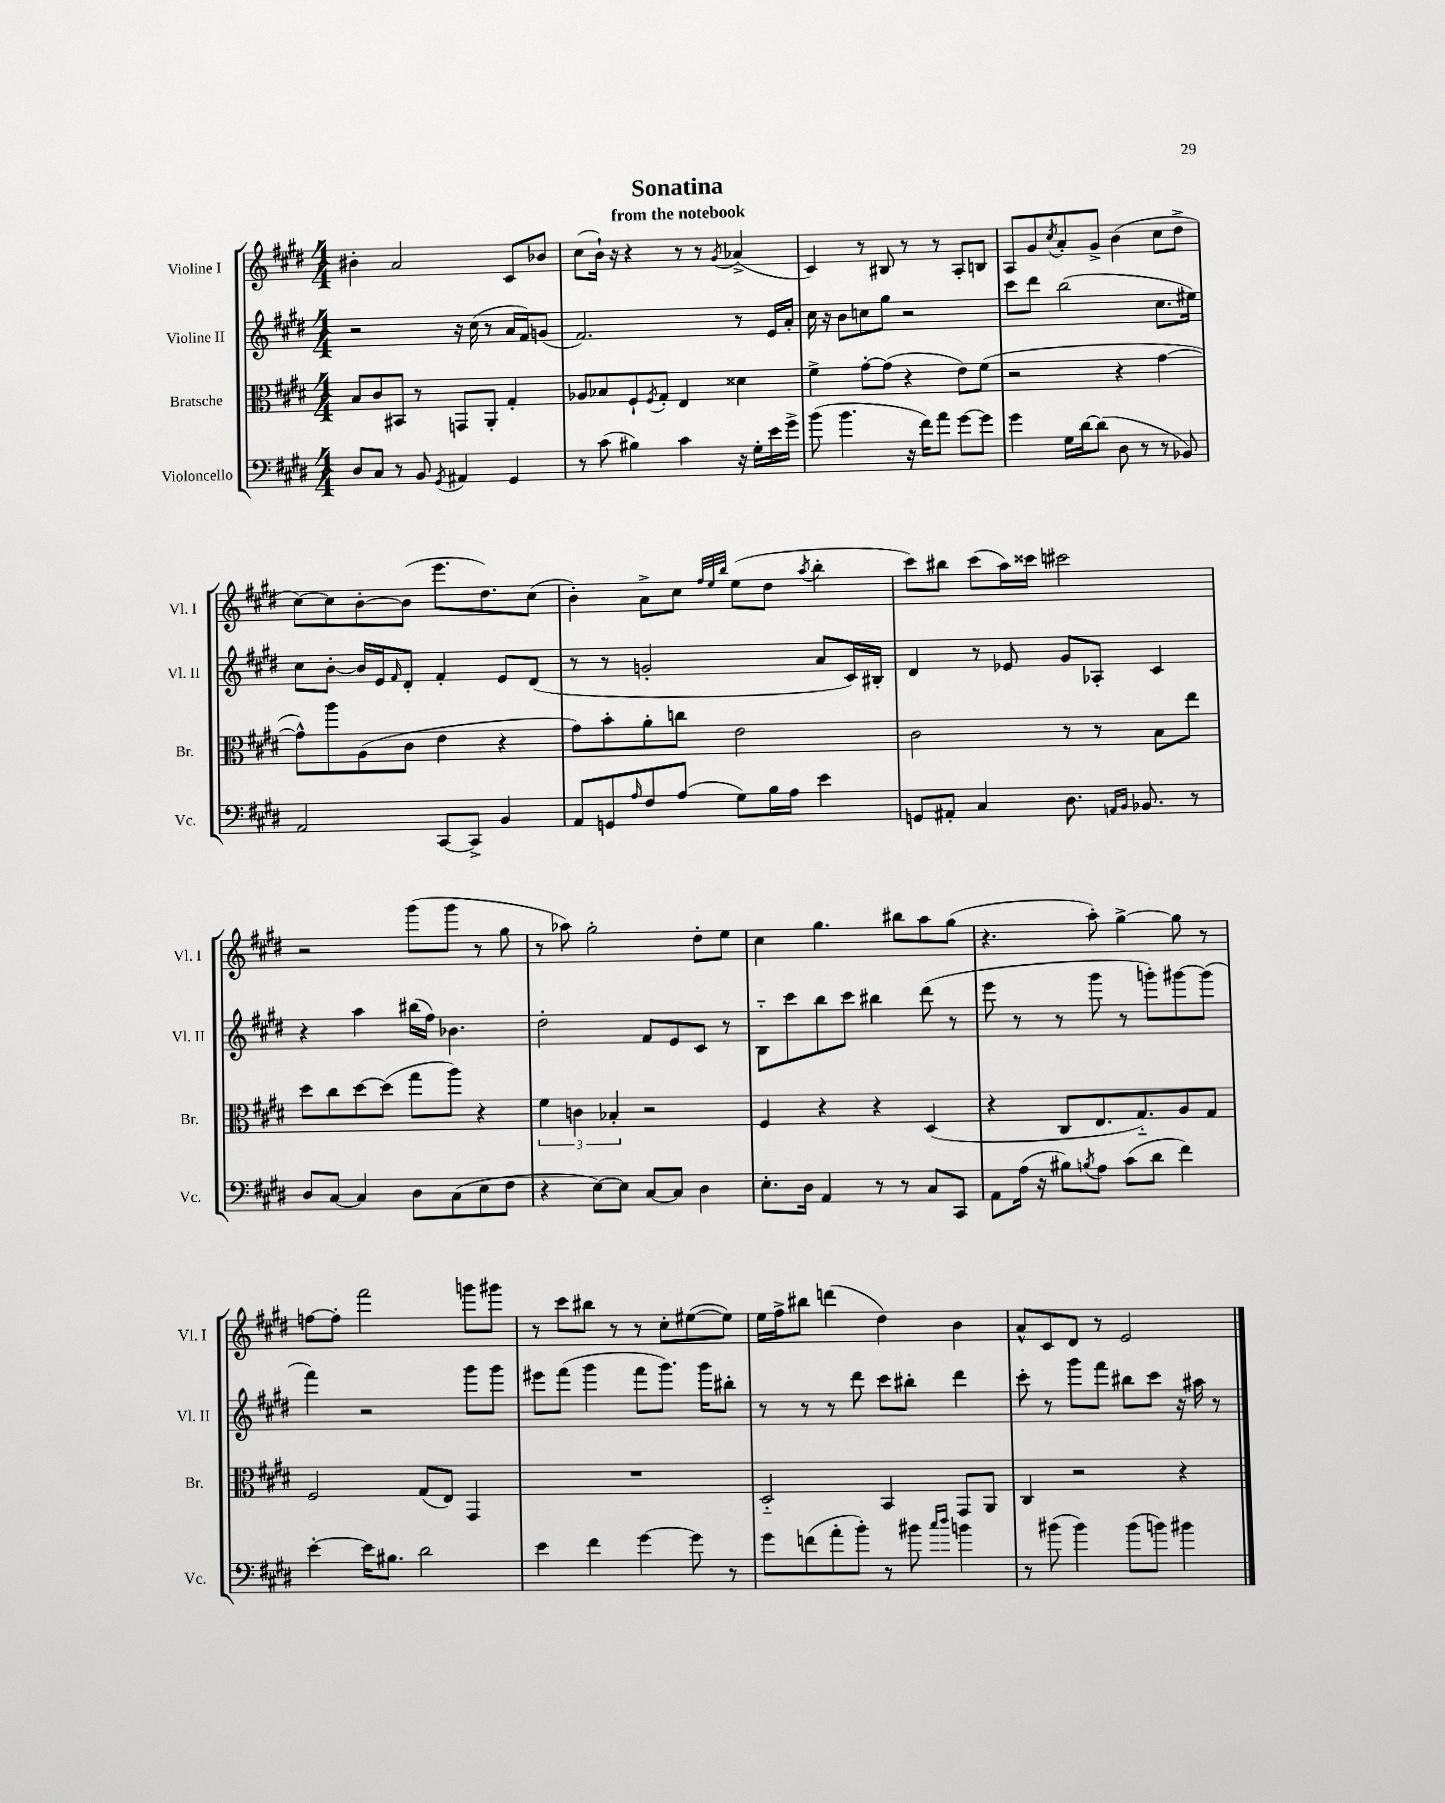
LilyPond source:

\header { title = "Sonatina" subtitle = "from the notebook" }
<<
\new StaffGroup <<
\new Staff = "s0" \with { instrumentName = "Violine I" shortInstrumentName = "Vl. I" } {
    \clef treble \key e \major \numericTimeSignature \time 4/4
    bis'4-. a'2 cis'8 bes'8 |
    cis''8( b'16-!) r16 r4 r8 r8 \acciaccatura { gis'8 } aes'4->( |
    cis'4) r8 bis8 r8 r8 a8-. b8 |
    a8 gis'8 \acciaccatura { cis''8 } a'8-. gis'8-> b'4( cis''8 dis''8-> |
    cis''8~) cis''8 b'8~-. b'8( e'''8. dis''8.) cis''8( |
    b'4-.) a'8-> cis''8 \grace { fis''32 e''32 b''32 } e''8( dis''8 \acciaccatura { a''8 } b''4-. |
    cis'''8) bis''8 cis'''8( a''16) cisis'''16 cis'''2 |
    r2 gis'''8( gis'''8 r8 gis''8 |
    r8 aes''8) gis''2-. dis''8-. e''8 |
    cis''4 gis''4. bis''8 a''8 gis''8( |
    r4. a''8-.) gis''4~-> gis''8 r8 |
    f''8~ f''8-. fis'''2 g'''8 gis'''8 |
    r8 cis'''8 bis''8 r8 r8 cis''8-. eis''8~( eis''8) |
    e''16 fis''16-> bis''8 d'''4( dis''4) b'4 |
    a'8-^ cis'8 dis'8 r8 e'2 \bar "|." |
}
\new Staff = "s1" \with { instrumentName = "Violine II" shortInstrumentName = "Vl. II" } {
    \clef treble \key e \major \numericTimeSignature \time 4/4
    r2 r16 cis''16( r8 a'16 fis'16) g'8( |
    fis'2.) r8 e'16 a'16-. |
    cis''16 r16 b'8 c''8 gis''8 r2 |
    cis'''8 dis'''8 b''2( cis''8. eis''16) |
    cis''8 b'8~-. b'16 e'16 \grace { fis'16 } dis'8-. fis'4-. e'8 dis'8( |
    r8 r8 g'2-. a'8 cis'16) bis16-. |
    dis'4 r8 ees'8 gis'8 aes8-. cis'4 |
    r4 a''4 bis''16( fis''16) bes'4. |
    dis''2-. fis'8 e'8 cis'8 r8 |
    b8-_ cis'''8 b''8 cis'''8 bis''4 dis'''8( r8 |
    e'''8 r8 r8 gis'''8 r8 g'''8-.) gis'''8~ gis'''8( |
    fis'''4) r2 gis'''8 gis'''8 |
    eis'''8 fis'''8( gis'''4 fis'''8 gis'''8.) gis'''16 bis''8-. |
    r8 r8 r8 dis'''8 cis'''8 bis''8-. dis'''4 |
    cis'''8-. r8 gis'''8 fis'''8 bis''8 cis'''8 r16 ais''16 r8 \bar "|." |
}
\new Staff = "s2" \with { instrumentName = "Bratsche" shortInstrumentName = "Br." } {
    \clef alto \key e \major \numericTimeSignature \time 4/4
    b8 cis'8 bis,8 r8 g,8 a,8-. gis4-. |
    aes8 bes8 fis8-! \acciaccatura { fis8 } gis8-. e4 disis'4 |
    fis'4-> gis'8~-. gis'8( r4 e'8) fis'8( |
    r2 r4 gis'4~ |
    gis'8-^) a''8 a8( cis'8 e'4 r4 |
    gis'8) b'8-. a'8-. c''8 e'2 |
    cis'2 r8 r8 b8 e''8 |
    dis''8 cis''8 dis''8~ dis''8( gis''8 a''8) r4 |
    \tuplet 3/2 { fis'4 c'4 bes4-. } r2 |
    fis4 r4 r4 dis4( |
    r4 cis8 e8. gis8.-_) a8 gis8 |
    fis2 gis8( e8) gis,4 |
    R1 |
    dis2-_ b,4 gis,8 a,8 |
    cis4 r2 r4 \bar "|." |
}
\new Staff = "s3" \with { instrumentName = "Violoncello" shortInstrumentName = "Vc." } {
    \clef bass \key e \major \numericTimeSignature \time 4/4
    dis8 cis8 r8 b,8 \acciaccatura { gis,8 } ais,4 gis,4 |
    r8 cis'8( bis4) cis'4 r16 gis16-. e'16 gis'16-> |
    b'8( b'4. r16 fis'16) a'8 gis'8~ gis'8 |
    gis'4 gis16 dis'16~ dis'8( dis8 r8 r8 bes,8) |
    a,2 cis,8~ cis,8-> b,4 |
    a,8 g,8 \grace { a16 } fis8 a8( gis8) b16 a16 e'4 |
    g,8 ais,8-. cis4 dis8. \grace { a,16 b,16 } bes,8. r8 |
    dis8 cis8~ cis4 dis8 cis8( e8 fis8 |
    r4 e8~) e8 cis8~ cis8 dis4 |
    e8.-. dis16 a,4 r8 r8 cis8 cis,8 |
    a,8 a16( r16 bis8) \acciaccatura { b8 } a8 cis'8( dis'8 fis'4) |
    e'4~-. e'16 bis8. dis'2 |
    e'4 fis'4 gis'4~ gis'8 r8 |
    gis'8 f'8( a'8-. b'8-.) r8 bis'8 \grace { cis''16 dis''16 } b'4 |
    r8 bis'8( bis'4) bis'8( b'8) bis'4 \bar "|." |
}
>>
>>
\layout { \context { \Score \remove "Bar_number_engraver" } }
